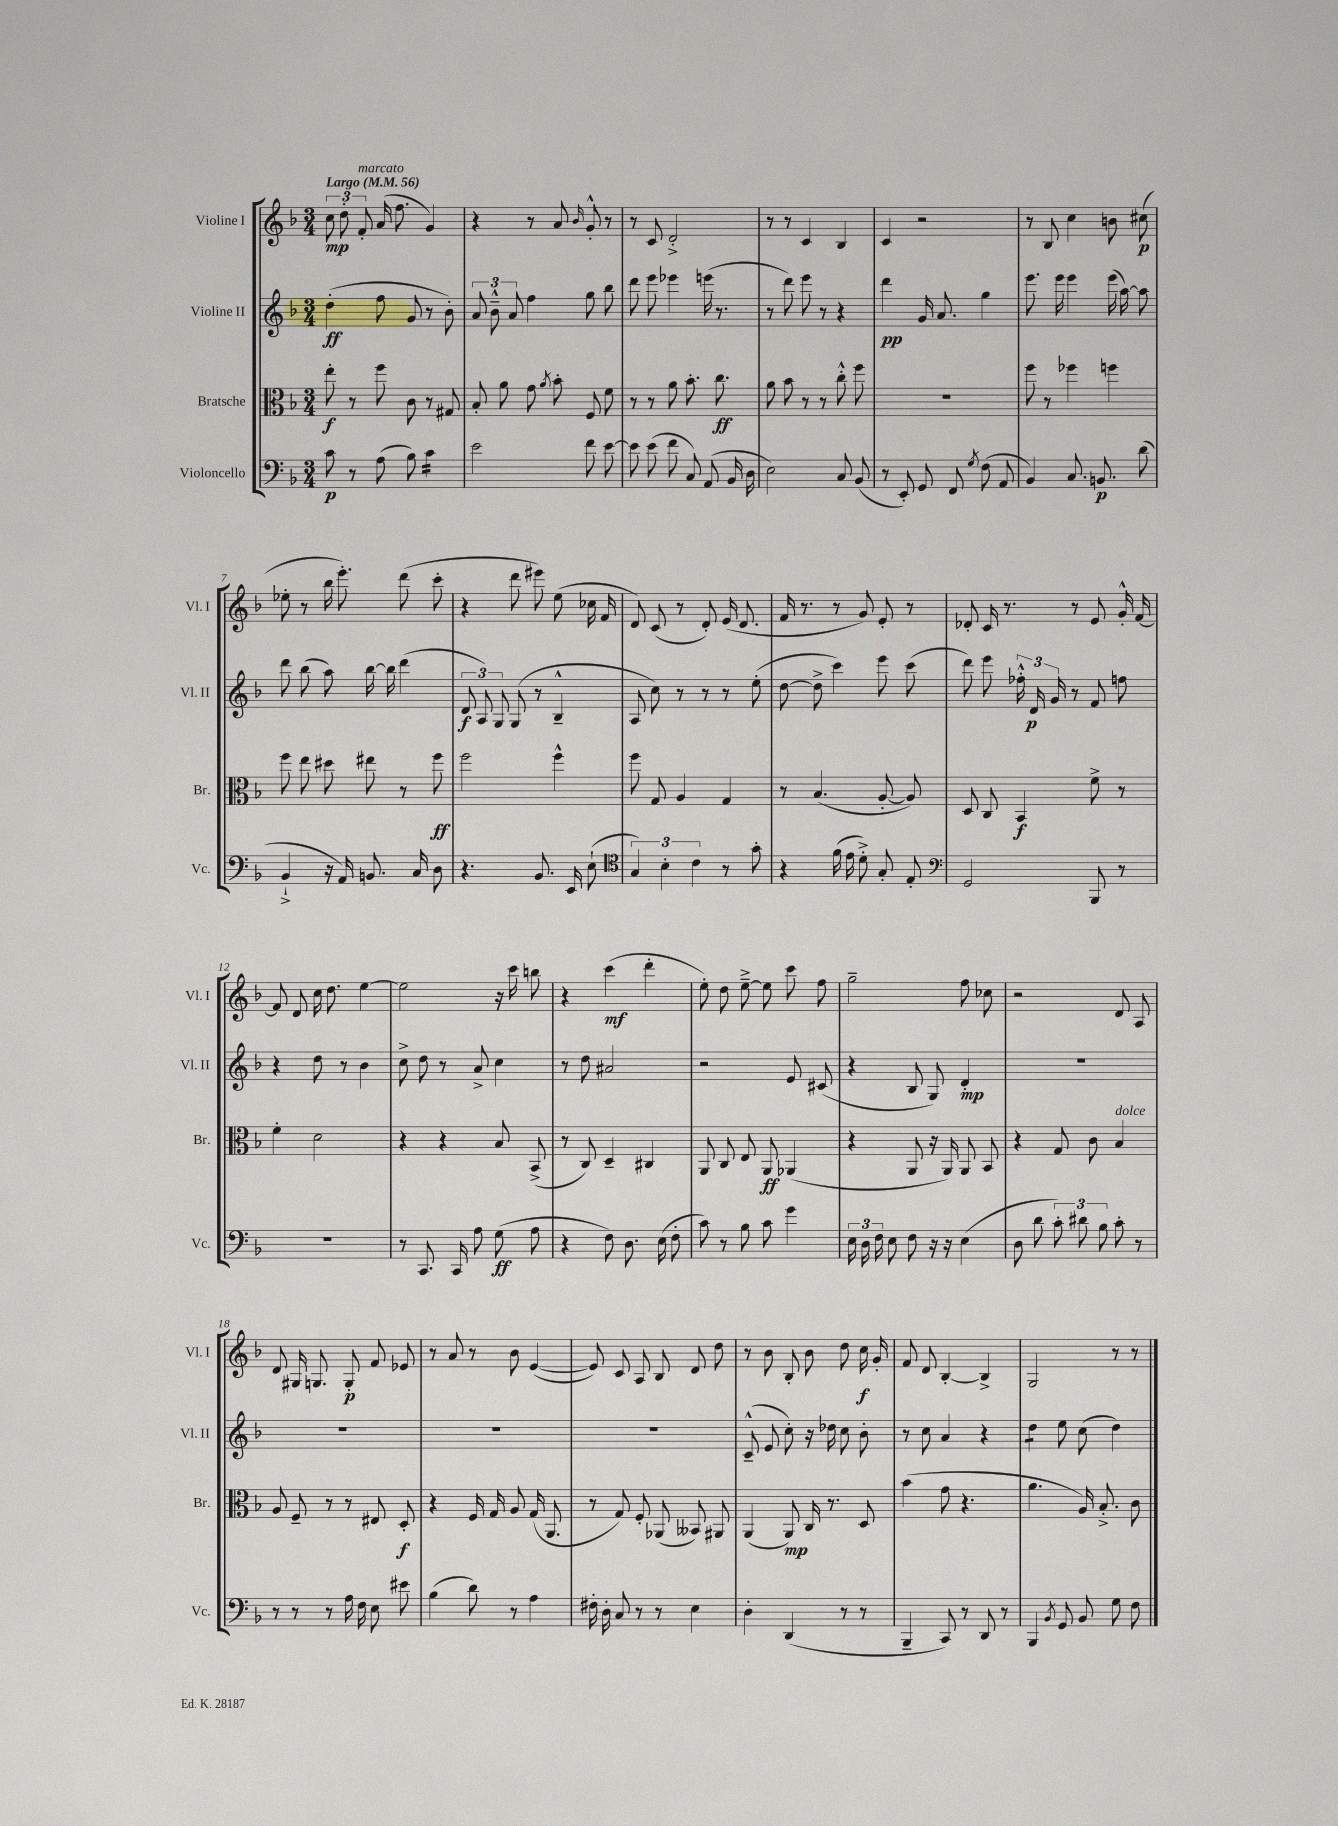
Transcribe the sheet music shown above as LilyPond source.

<<
\new StaffGroup <<
\new Staff = "s0" \with { instrumentName = "Violine I" shortInstrumentName = "Vl. I" } {
    \clef treble \key f \major \numericTimeSignature \time 3/4 \tempo "Largo" 4 = 56
    \autoBeamOff \tuplet 3/2 { c''8\mp d''8-. f'8-.^\markup { \italic "marcato" } } a'16( f''8. g'4) |
    r4 r8 a'8 \grace { bes'16 } g'8-.-^ r8 |
    r8 c'8 d'2-.-> |
    r8 r8 c'4 bes4 |
    c'4 r2 |
    r8 bes8 c''4 b'8 cis''8\p( |
    ees''8-. r8 bes''16 e'''8.-.) d'''8( c'''8-. |
    r4 d'''8 eis'''8) e''8( ces''16 f'16 |
    d'8) c'8( r8 d'8-.) e'16( d'8. |
    f'16 r8. r8 g'8) e'8-. r8 |
    des'8-. c'16 r8. r8 e'8 g'16-.-^ f'16~ |
    f'8 d'8 c''16 d''8. e''4~ |
    e''2 r16 c'''16 b''8 |
    r4 c'''4\mf( d'''4-. |
    e''8-.) d''8 e''8~---> e''8 c'''8 f''8 |
    g''2-- f''8 ces''8 |
    r2 d'8 a8 |
    d'8 gis16 g8. g8-.\p f'8 ees'8 |
    r8 a'8 r8 bes'8 e'4~( |
    e'8) c'8 a8 bes8 d'8 d''8 |
    r8 bes'8 bes8-. bes'8 d''8 c''16\f g'16-. |
    f'8 d'8 bes4~-. bes4-> |
    g2 r8 r8 \bar "|." |
}
\new Staff = "s1" \with { instrumentName = "Violine II" shortInstrumentName = "Vl. II" } {
    \clef treble \key f \major \numericTimeSignature \time 3/4
    \autoBeamOff d''4-.\ff( f''8 g'8 r8 bes'8-.) |
    \tuplet 3/2 { a'8 bes'8---^ a'8 } f''4 g''8 bes''8 |
    d'''8 e'''8 ees'''4 e'''16( r8. |
    r8 d'''8) e'''8 r8 r4 |
    d'''4\pp g'16 a'8. g''4 |
    e'''8. e'''16 e'''4 e'''16( a''16~) a''8 |
    d'''8 bes''8( a''8) bes''16~ bes''16 d'''4( |
    \tuplet 3/2 { d'8\f a8) g8 } g8( r8 bes4---^ |
    a8 c''8) r8 r8 r8 e''8-.( |
    d''8~ d''8-> c'''4) e'''8 c'''8( |
    d'''8) e'''8 \tuplet 3/2 { fes''16-.-^ d'16\p g'16 } r8 f'8 f''8 |
    r4 d''8 r8 bes'4 |
    c''8-> d''8 r8 a'8-> c''4 |
    r8 d''8 ais'2 |
    r2 e'8 cis'8( |
    r4 bes8 g8) d'4-.\mp |
    R2. |
    R2. |
    R2. |
    R2. |
    c'8---^( e'8 c''8-.) r16 des''16 c''8 bes'8-. |
    r8 c''8 a'4 r4 |
    d''4:8 e''8 c''8( d''4) \bar "|." |
}
\new Staff = "s2" \with { instrumentName = "Bratsche" shortInstrumentName = "Br." } {
    \clef alto \key f \major \numericTimeSignature \time 3/4
    \autoBeamOff e''8-.\f r8 f''8 c'8 r8 gis8 |
    bes8-. a'8 g'8 \acciaccatura { a'8 } bes'8-. f8 f'8 |
    r8 r8 a'8 bes'8.-. c''8.\ff |
    a'8 bes'8 r8 r8 c''8-.-^ f''8 |
    r2. |
    f''8 r8 fes''4 f''4 |
    f''8 e''8 dis''8 eis''8 r8 f''8\ff |
    f''2 f''4-^ |
    f''8 g8 a4 g4 |
    r8 bes4.( a8~-. a8) |
    d8 c8 bes,4\f f'8-> r8 |
    f'4-. d'2 |
    r4 r4 bes8 bes,8->( |
    r8 c8) d4-- cis4 |
    a,8 c8 e8 a,8\ff aes,4( |
    r4 a,8 r16 a,16) a,8 bes,8 |
    r4 g8 c'8 bes4^\markup { \italic "dolce" } |
    a8 f8-- r8 r8 eis8 d8-.\f |
    r4 f16 g16 a8 g16( a,8. |
    r8 g8) f8-. aes,8( beses,8) ais,8 |
    a,4( a,8\mp) c16 r8. d8 |
    bes'4( g'8 r4. |
    a'4. a16) bes8.-.-> c'8 \bar "|." |
}
\new Staff = "s3" \with { instrumentName = "Violoncello" shortInstrumentName = "Vc." } {
    \clef bass \key f \major \numericTimeSignature \time 3/4
    \autoBeamOff c'8\p r8 a8( bes8) c'4:16 |
    e'2 f'8 e'8~ |
    e'8 e'8( f'8 c8) a,8( bes,16 d16 |
    e2) c8 bes,8( |
    r8 e,8-.) g,8 f,8 \acciaccatura { g8 } f8( a,8 |
    bes,4) c8. b,8.\p d'8( |
    bes,4-!-> r16 a,16) b,8. c16 d8 |
    r4. bes,8. e,16 e8-!( |
    \clef tenor \tuplet 3/2 { g4) bes4-. c'4 } r8 g'8-. |
    r4 f'16( e'16 d'8-.->) g8-. e8-. |
    \clef bass g,2 bes,,8 r8 |
    R2. |
    r8 c,8. c,16 a8 g8\ff( a8 |
    r4 f8) d8. e16( f8-. |
    c'8) r8 bes8 c'8 g'4 |
    \tuplet 3/2 { e16 d16 f16 } e8 f8 r16 r16 e4( |
    d8 d'8 \tuplet 3/2 { c'8-.) dis'8 bes8 } c'8-. r8 |
    r8 r8 r8 a16 f16 e8 eis'8 |
    bes4( d'8) r8 a4 |
    fis16-. d16-. c8 r8 r8 e4 |
    d4-. d,4( r8 r8 |
    bes,,4-- c,8) r8 d,8 r8 |
    bes,,4 \acciaccatura { bes,8 } g,8 bes,8 g8 f8 \bar "|." |
}
>>
>>
